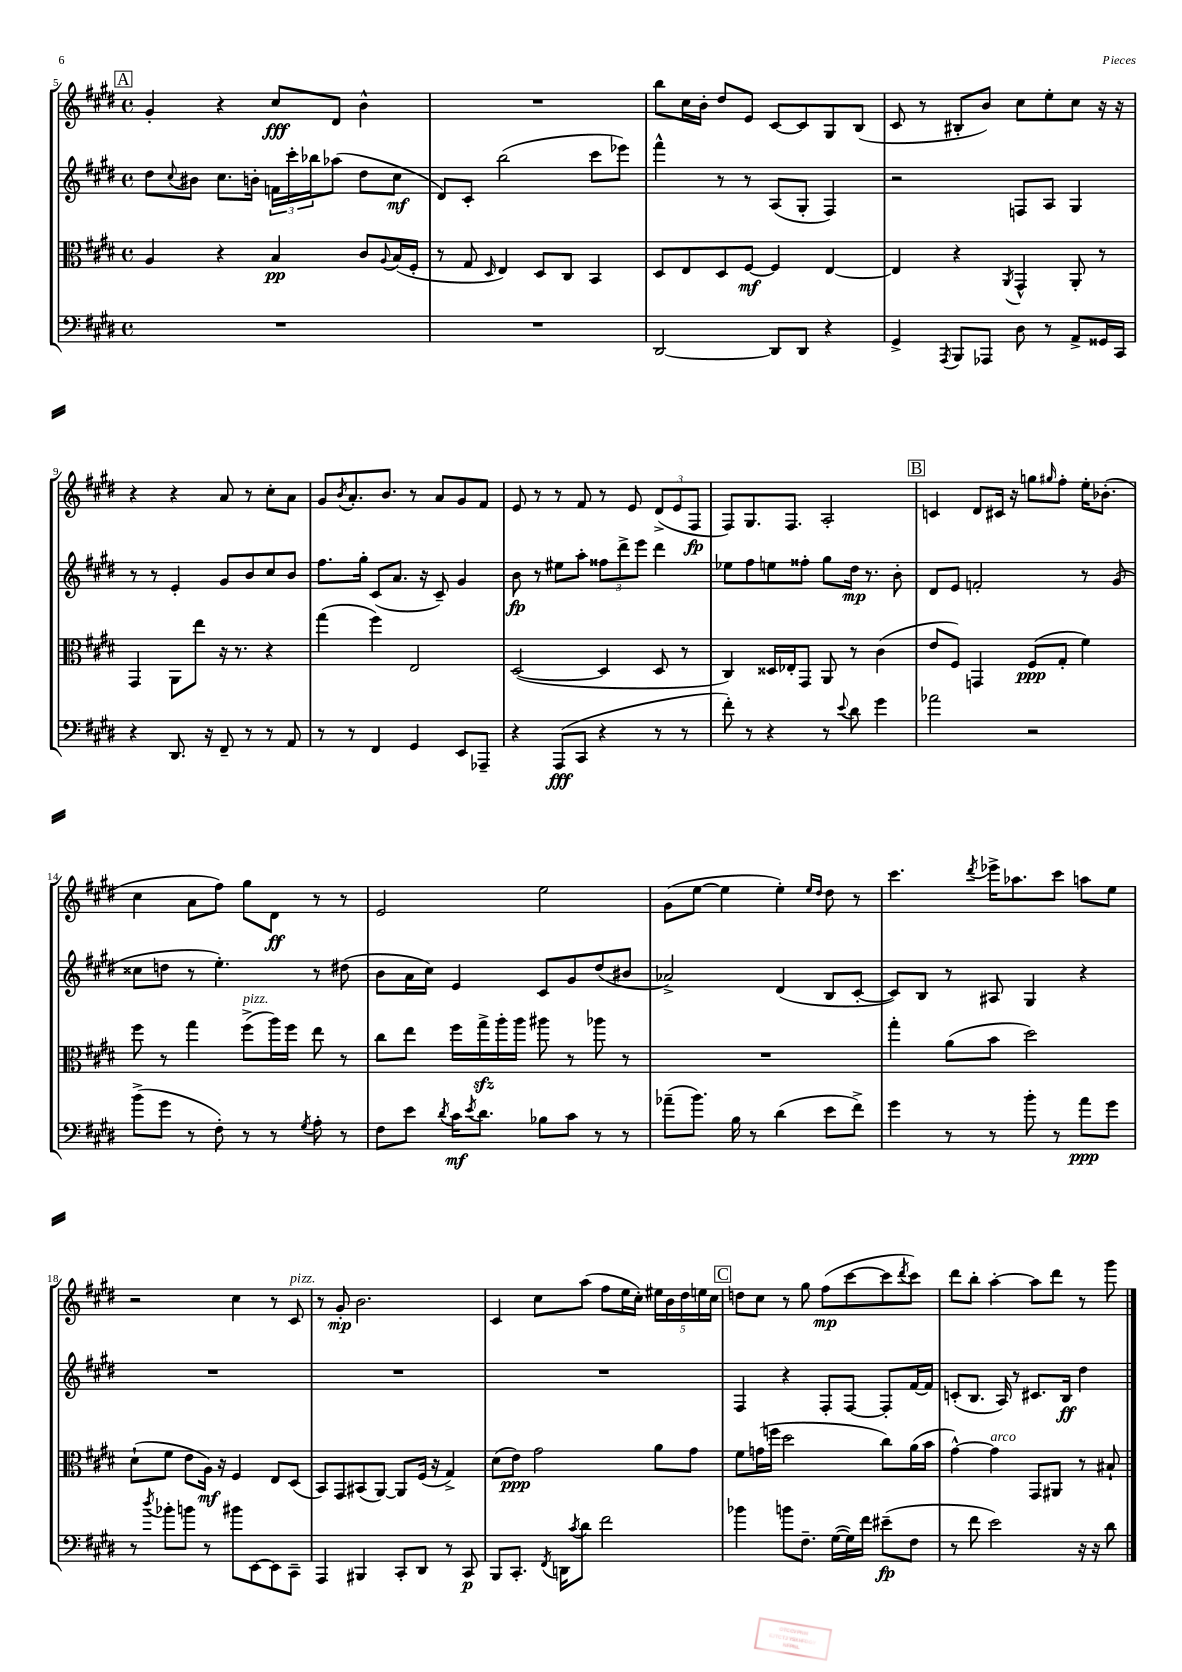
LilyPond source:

<<
\new StaffGroup <<
\new Staff = "s0" {
    \clef treble \key e \major \defaultTimeSignature \time 4/4
    \mark \markup { \box "A" } gis'4-. r4 cis''8\fff dis'8 b'4-^ |
    R1 |
    b''8 cis''16 b'16-. dis''8 e'8 cis'8~ cis'8 gis8 b8( |
    cis'8 r8 bis8-. b'8) cis''8 e''8-. cis''8 r16 r16 |
    r4 r4 a'8 r8 cis''8-. a'8 |
    gis'8 \acciaccatura { b'8 } a'8.-. b'8. r8 a'8 gis'8 fis'8 |
    e'8 r8 r8 fis'8 r8 e'8 \tuplet 3/2 { dis'8->( e'8 fis8\fp } |
    fis8) gis8. fis8. a2-. |
    \mark \markup { \box "B" } c'4 dis'8 cis'16 r16 g''8 \grace { gis''16 } fis''8-. e''16-. bes'8.-.( |
    cis''4 a'8 fis''8) gis''8 dis'8\ff r8 r8 |
    e'2 e''2 |
    gis'8( e''8~ e''4 e''4-.) \grace { e''16 dis''16 } dis''8 r8 |
    cis'''4. \acciaccatura { dis'''8 } ees'''16-> aes''8. cis'''8 a''8 e''8 |
    r2 cis''4 r8 cis'8^\markup { \italic "pizz." } |
    r8 gis'8-.\mp b'2. |
    cis'4 cis''8 a''8( fis''8 e''16 cis''16-.) \tuplet 5/4 { eis''16 b'16 dis''16 e''16 cis''16 } |
    \mark \markup { \box "C" } d''8 cis''8 r8 gis''8 fis''8\mp( cis'''8~ cis'''8 \acciaccatura { dis'''8 } cis'''8) |
    dis'''8 b''8-. a''4~-. a''8 dis'''8 r8 gis'''8 \bar "|." |
}
\new Staff = "s1" {
    \clef treble \key e \major \defaultTimeSignature \time 4/4
    \mark \markup { \box "A" } dis''8 \appoggiatura { cis''8 } bis'8 cis''8. b'16-. \tuplet 3/2 { f'16 cis'''16-. bes''16 } aes''8( dis''8 cis''8\mf |
    dis'8) cis'8-. b''2( cis'''8 ees'''8) |
    fis'''4-^ r8 r8 a8( gis8-. fis4) |
    r2 f8 a8 gis4 |
    r8 r8 e'4-. gis'8 b'8 cis''8 b'8 |
    fis''8. gis''16-. cis'8( a'8. r16 cis'8--) gis'4 |
    b'8\fp r8 eis''8 a''8-. \tuplet 3/2 { fisis''8 dis'''8-> e'''8 } dis'''4 |
    ees''8 fis''8 e''8 fisis''8-. gis''8 dis''16\mp r8. b'8-. |
    \mark \markup { \box "B" } dis'8 e'8 f'2-. r8 gis'8( |
    cisis''8 d''8 r8 e''4.-.) r8 dis''8( |
    b'8 a'16 cis''16) e'4 cis'8 gis'8 dis''8( bis'8 |
    aes'2->) dis'4( b8 cis'8~-. |
    cis'8) b8 r8 ais8 gis4 r4 |
    R1 |
    R1 |
    R1 |
    \mark \markup { \box "C" } fis4 r4 fis8-. fis8~ fis8-. fis'16~ fis'16 |
    c'8-.( b8. a16) r8 cis'8. b16\ff dis''4 \bar "|." |
}
\new Staff = "s2" {
    \clef alto \key e \major \defaultTimeSignature \time 4/4
    \mark \markup { \box "A" } a4 r4 b4\pp cis'8 \appoggiatura { a8 } b16( fis16-. |
    r8 gis8 \grace { dis16 } e4) dis8 cis8 b,4 |
    dis8 e8 dis8 fis8~\mf fis4 e4~ |
    e4 r4 \acciaccatura { a,8 } gis,4-^ a,8-. r8 |
    gis,4 a,8 e''8 r16 r8. r4 |
    gis''4( fis''4) e2 |
    dis2~( dis4 dis8 r8 |
    cis4) disis16 ees16-. gis,8 a,8 r8 cis'4( |
    \mark \markup { \box "B" } e'8 fis8) g,4 fis8\ppp( gis8-. fis'4) |
    fis''8 r8 gis''4 fis''8->^\markup { \italic "pizz." }( a''16) fis''16 e''8 r8 |
    cis''8 e''8 fis''16 gis''16->\sfz a''16-. a''16 ais''8 r8 aes''8 r8 |
    R1 |
    gis''4-. a'8( b'8 dis''2) |
    dis'8-!( fis'8 e'8 a16\mf) r16 fis4 e8 dis8( |
    b,8) gis,8 bis,8( a,8~) a,8 fis16( r16 gis4->) |
    dis'8( e'8\ppp) gis'2 a'8 gis'8 |
    \mark \markup { \box "C" } fis'8 g'16( f''16 dis''2 cis''8) a'16( b'16 |
    gis'4~-^) gis'4^\markup { \italic "arco" } gis,8 ais,8 r8 bis8-! \bar "|." |
}
\new Staff = "s3" {
    \clef bass \key e \major \defaultTimeSignature \time 4/4
    \mark \markup { \box "A" } R1 |
    R1 |
    dis,2~ dis,8 dis,8 r4 |
    gis,4-> \acciaccatura { a,,8 } b,,8 aes,,8 dis8 r8 a,8-> gisis,16 cis,16 |
    r4 dis,8. r16 fis,8-- r8 r8 a,8 |
    r8 r8 fis,4 gis,4 e,8 aes,,8-- |
    r4 a,,8\fff( cis,8 r4 r8 r8 |
    fis'8-.) r8 r4 r8 \appoggiatura { e'8 } dis'8 gis'4 |
    \mark \markup { \box "B" } aes'2 r2 |
    b'8->( gis'8 r8 fis8-.) r8 r8 \acciaccatura { gis8 } a8-. r8 |
    fis8 e'8 \acciaccatura { dis'8 } cis'16\mf \acciaccatura { e'8 } dis'8. bes8 cis'8 r8 r8 |
    aes'8--( b'8.) b16 r8 dis'4( e'8 fis'8->) |
    gis'4 r8 r8 b'8-. r8 a'8\ppp gis'8 |
    r8 \acciaccatura { dis''8 } bes'8-. b'8 r8 bis'8 e,8~ e,8 cis,8-- |
    a,,4 bis,,4 cis,8-. dis,8 r8 cis,8\p |
    b,,8 cis,8.-. \acciaccatura { fis,8 } d,16 \acciaccatura { cis'8 } dis'8 fis'2 |
    \mark \markup { \box "C" } bes'4 b'8 fis8.-- gis16~( gis16) fis'16 eis'8--\fp( fis8 |
    r8 fis'8 e'2) r16 r16 dis'8 \bar "|." |
}
>>
>>
\layout { \context { \Score currentBarNumber = #5 } }
